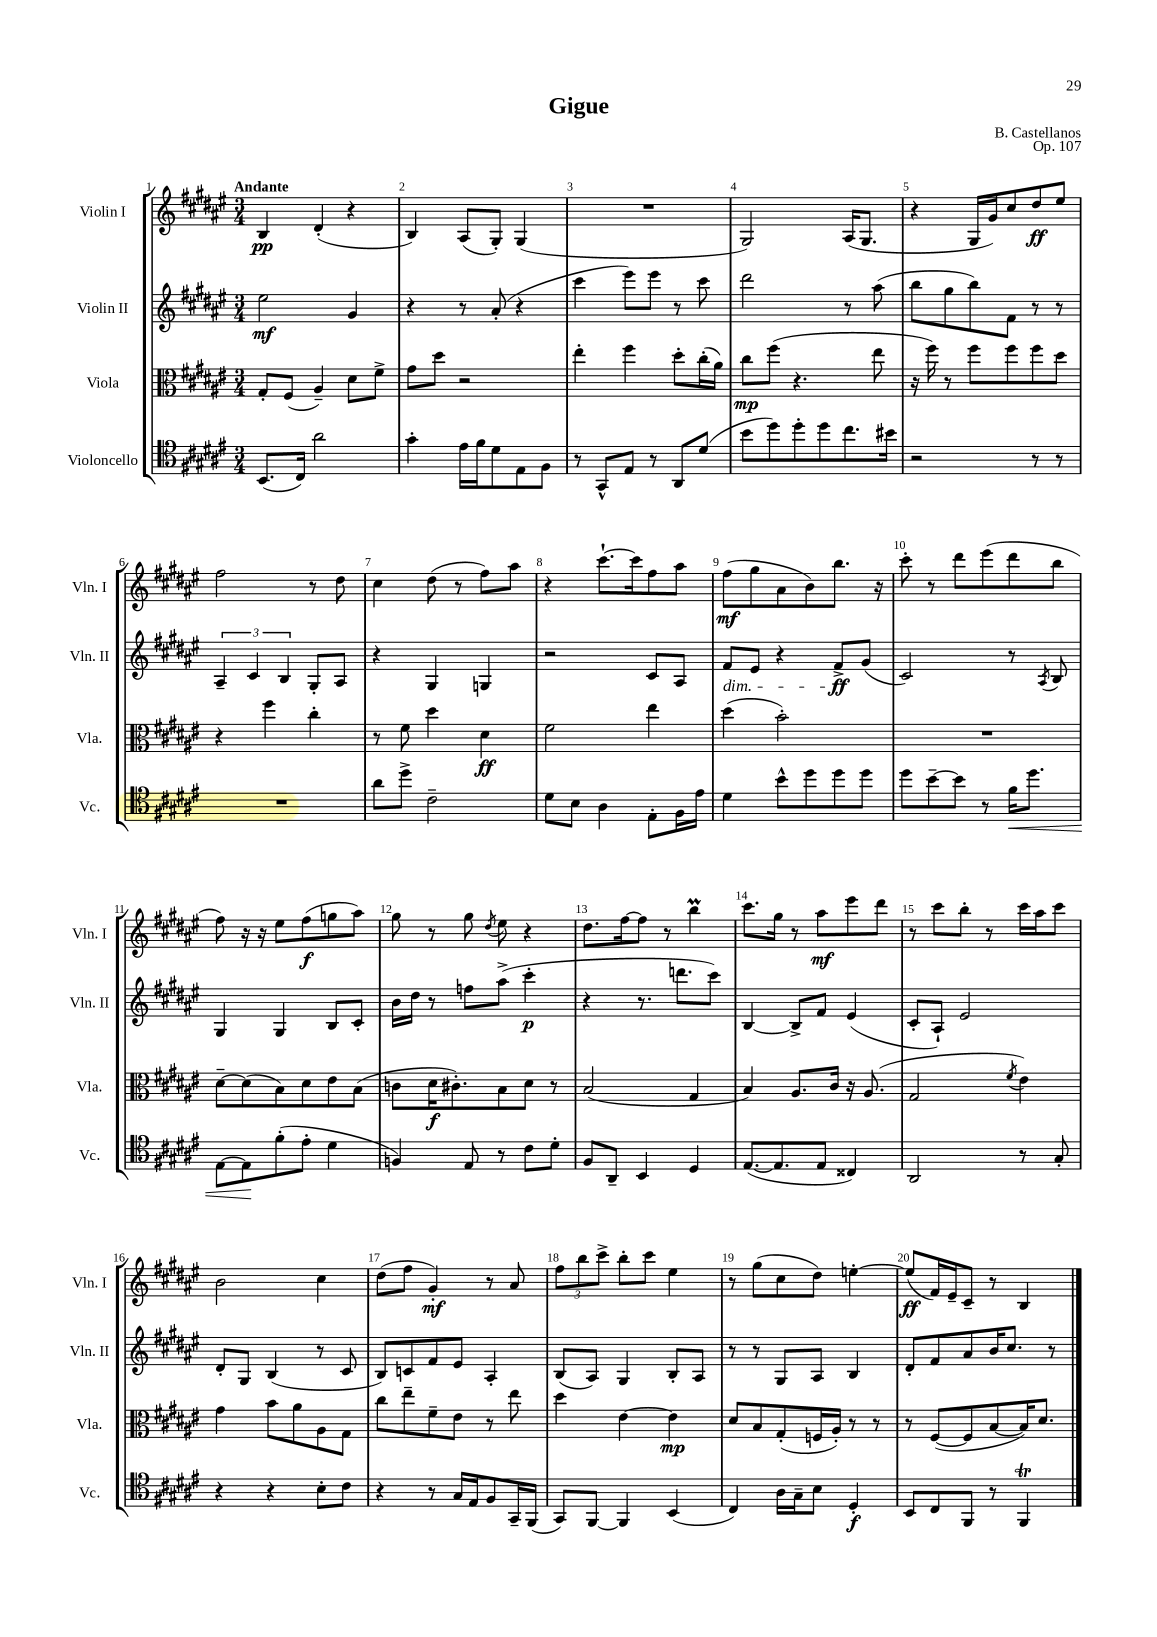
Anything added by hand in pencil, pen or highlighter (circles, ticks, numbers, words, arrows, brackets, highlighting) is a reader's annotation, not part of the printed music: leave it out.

**kern	**dynam	**kern	**dynam	**kern	**dynam	**kern	**dynam
*part4	*part4	*part3	*part3	*part2	*part2	*part1	*part1
*staff4	*staff4	*staff3	*staff3	*staff2	*staff2	*staff1	*staff1
*I"Violoncello	*	*I"Viola	*	*I"Violin II	*	*I"Violin I	*
*I'Vc.	*	*I'Vla.	*	*I'Vln. II	*	*I'Vln. I	*
*clefC4	*	*clefC3	*	*clefG2	*	*clefG2	*
*k[f#c#g#d#a#e#]	*	*k[f#c#g#d#a#e#]	*	*k[f#c#g#d#a#e#]	*	*k[f#c#g#d#a#e#]	*
*M3/4	*	*M3/4	*	*M3/4	*	*M3/4	*
=1	=1	=1	=1	=1	=1	=1	=1
!	!	!	!	!	!	!LO:TX:a:B:t=Andante	!
(8.BB/L	.	8G#'/L	.	2ee#\	mf	4B/	pp
.	.	(8F#/J	.	.	.	.	.
16C#/Jk)	.	.	.	.	.	.	.
2a#\	.	4A#~/)	.	.	.	(4d#'/	.
.	.	8d#\L	.	4g#/	.	4r	.
.	.	8f#^\J	.	.	.	.	.
=2	=2	=2	=2	=2	=2	=2	=2
4g#'\	.	8g#\L	.	4r	.	4B/)	.
.	.	8dd#\J	.	.	.	.	.
16e#\LL	.	2r	.	8r	.	(8A#/L	.
16f#\J	.	.	.	.	.	.	.
8d#\	.	.	.	(8a#'/	.	8G#'/J)	.
8E#\	.	.	.	4r	.	(4G#/	.
8F#\J	.	.	.	.	.	.	.
=3	=3	=3	=3	=3	=3	=3	=3
8r	.	4ee#'\	.	4ccc#\	.	2.r	.
8GG#^^/L	.	.	.	.	.	.	.
8E#/J	.	4ff#\	.	8eee#\L)	.	.	.
8r	.	.	.	8eee#\J	.	.	.
8AA#/L	.	8dd#'\L	.	8r	.	.	.
(8d#/J	.	(16cc#'\L	.	8ccc#\	.	.	.
.	.	16a#\JJ)	.	.	.	.	.
=4	=4	=4	=4	=4	=4	=4	=4
8b\L	.	8cc#\L	mp	2ddd#\	.	2G#/)	.
8dd#\)	.	(8ff#\J	.	.	.	.	.
8dd#'\	.	4.r	.	.	.	.	.
8dd#\	.	.	.	.	.	.	.
8.cc#\	.	.	.	8r	.	(16A#/KL	.
.	.	.	.	.	.	8.G#/J	.
.	.	8ee#\	.	(8aa#\	.	.	.
16b#X\Jk	.	.	.	.	.	.	.
=5	=5	=5	=5	=5	=5	=5	=5
2r	.	16r	.	8bb\L	.	4r	.
.	.	16ff#\)	.	.	.	.	.
.	.	8r	.	8gg#\	.	.	.
.	.	8ff#\L	.	8bb\)	.	16G#/LL	.
.	.	.	.	.	.	16g#/J)	.
.	.	8ff#\	.	8f#\J	.	8cc#/	.
8r	.	8ff#\	.	8r	.	8dd#/	ff
8r	.	8dd#\J	.	8r	.	8ee#/J	.
!!LO:LB:g=z
=6	=6	=6	=6	=6	=6	=6	=6
2.r	.	4r	.	6A#~/	.	2ff#\	.
.	.	.	.	6c#/	.	.	.
.	.	4ff#\	.	.	.	.	.
.	.	.	.	6B/	.	.	.
.	.	4cc#'\	.	8G#'/L	.	8r	.
.	.	.	.	8A#/J	.	8dd#\	.
=7	=7	=7	=7	=7	=7	=7	=7
8a#\L	.	8r	.	4r	.	4cc#\	.
8dd#^\J	.	8f#\	.	.	.	.	.
2c#~\	.	4dd#\	.	4G#/	.	(8dd#\	.
.	.	.	.	.	.	8r	.
.	.	4d#\	ff	4Gn/	.	8ff#\L)	.
.	.	.	.	.	.	8aa#\J	.
=8	=8	=8	=8	=8	=8	=8	=8
8d#\L	.	2f#\	.	2r	.	4r	.
8B\J	.	.	.	.	.	.	.
4A#\	.	.	.	.	.	[8.ccc#`\L	.
.	.	.	.	.	.	16ccc#\k]	.
8E#'\L	.	4ee#\	.	8c#/L	.	8ff#\	.
16F#\L	.	.	.	8A#/J	.	8aa#\J	.
16e#\JJ	.	.	.	.	.	.	.
=9	=9	=9	=9	=9	=9	=9	=9
!	!	!	!	!LO:TX:b:i:t=dim.	!	!	!
4d#\	.	(4dd#\	.	8f#/L	.	(8ff#\L	mf
.	.	.	.	8e#/J	.	8gg#\	.
8b^^\L	.	2b'\)	.	4r	.	8a#\	.
8dd#\	.	.	.	.	.	8b\)	.
8dd#\	.	.	.	8f#^/L	ff	8.bb\J	.
8dd#\J	.	.	.	(8g#/J	.	.	.
.	.	.	.	.	.	16r	.
=10	=10	=10	=10	=10	=10	=10	=10
8dd#\L	.	2.r	.	2c#/)	.	8ccc#'\	.
[8b~\	.	.	.	.	.	8r	.
8b\J]	.	.	.	.	.	8ddd#\L	.
8r	.	.	.	.	.	(8eee#\	.
!	!LO:HP:b	!	!	!	!	!	!
16f#\KL	<	.	.	8r	.	8ddd#\	.
8.dd#\J	.	.	.	.	.	.	.
.	.	.	.	8qA#/	.	.	.
.	.	.	.	8B/	.	8bb\J	.
!!LO:LB:g=z
=11	=11	=11	=11	=11	=11	=11	=11
[8E#\L	.	[8d#~\L	.	4G#/	.	8ff#\)	.
8E#\]	.	(8d#\]	.	.	.	16r	.
.	.	.	.	.	.	16r	.
(8f#'\	[	8B\)	.	4G#/	.	8ee#\L	.
8e#'\J	.	8d#\	.	.	.	(8ff#\	f
4d#\	.	8e#\	.	8B/L	.	8ggn\	.
.	.	(8B\J	.	8c#'/J	.	8aa#\J)	.
=12	=12	=12	=12	=12	=12	=12	=12
4Fn/)	.	8cn\L	.	16b\LL	.	8gg#\	.
.	.	.	.	16dd#\JJ	.	.	.
.	.	16d#\K	f	8r	.	8r	.
.	.	8.c#X'\)	.	.	.	.	.
8E#/	.	.	.	8ffn\L	.	8gg#\	.
.	.	.	.	.	.	8qdd#/	.
8r	.	8B\	.	(8aa#^\J	.	8ee#\	.
8c#\L	.	8d#\J	.	4ccc#'\	p	4r	.
8d#'\J	.	8r	.	.	.	.	.
=13	=13	=13	=13	=13	=13	=13	=13
8F#/L	.	(2B/	.	4r	.	8.dd#\L	.
8AA#~/J	.	.	.	.	.	.	.
.	.	.	.	.	.	[16ff#\k	.
4BB/	.	.	.	8.r	.	8ff#\J]	.
.	.	.	.	.	.	8r	.
.	.	.	.	8.dddn\L	.	.	.
4D#/	.	4G#/	.	.	.	4bbM\	.
.	.	.	.	8ccc#\J)	.	.	.
=14	=14	=14	=14	=14	=14	=14	=14
([8.E#/L	.	4B/)	.	[4B/	.	8.ccc#\L	.
8.E#/]	.	.	.	.	.	16gg#\Jk	.
.	.	8.A#/L	.	8B^/L]	.	8r	.
8E#/J	.	.	.	8f#/J	.	8aa#\L	mf
.	.	16c#/Jk	.	.	.	.	.
4C##X/)	.	16r	.	(4e#/	.	8eee#\	.
.	.	(8.A#/	.	.	.	.	.
.	.	.	.	.	.	8ddd#\J	.
=15	=15	=15	=15	=15	=15	=15	=15
2AA#/	.	2G#/	.	8c#'/L	.	8r	.
.	.	.	.	8A#`/J)	.	8ccc#\L	.
.	.	.	.	2e#/	.	8bb'\J	.
.	.	.	.	.	.	8r	.
.	.	8qf#/	.	.	.	.	.
8r	.	4e#\)	.	.	.	16ccc#\LL	.
.	.	.	.	.	.	16aa#\J	.
8G#'/	.	.	.	.	.	8ccc#\J	.
!!LO:LB:g=z
=16	=16	=16	=16	=16	=16	=16	=16
4r	.	4g#\	.	8d#'/L	.	2b\	.
.	.	.	.	8G#/J	.	.	.
4r	.	8b\L	.	(4B/	.	.	.
.	.	8a#\	.	.	.	.	.
8B'\L	.	8A#\	.	8r	.	4cc#\	.
8c#\J	.	8G#\J	.	8c#/	.	.	.
=17	=17	=17	=17	=17	=17	=17	=17
4r	.	8cc#\L	.	8B/L)	.	(8dd#\L	.
.	.	8ee#~\	.	8cn/	.	8ff#\J	.
8r	.	8f#~\	.	8f#/	.	4g#'/)	mf
16G#/LL	.	8e#\J	.	8e#/J	.	.	.
16E#/J	.	.	.	.	.	.	.
8F#/	.	8r	.	4A#'/	.	8r	.
16GG#~/L	.	8ee#\	.	.	.	8a#/	.
(16FF#/JJ	.	.	.	.	.	.	.
=18	=18	=18	=18	=18	=18	=18	=18
8GG#/L)	.	4dd#\	.	(8B/L	.	12ff#\L	.
.	.	.	.	.	.	12bb\	.
[8FF#/J	.	.	.	8A#/J)	.	.	.
.	.	.	.	.	.	12ccc#^\J	.
4FF#/]	.	[4e#\	.	4G#/	.	8bb'\L	.
.	.	.	.	.	.	8ccc#\J	.
(4BB/	.	4e#\]	mp	8B'/L	.	4ee#\	.
.	.	.	.	8A#/J	.	.	.
=19	=19	=19	=19	=19	=19	=19	=19
4C#/)	.	8d#/L	.	8r	.	8r	.
.	.	8B/	.	8r	.	(8gg#\L	.
16A#\LL	.	(8G#'/	.	8G#/L	.	8cc#\	.
16G#~\J	.	.	.	.	.	.	.
8B\J	.	16Fn/L	.	8A#/J	.	8dd#\J)	.
.	.	16A#'/JJ)	.	.	.	.	.
4D#'/	f	8r	.	4B/	.	[4een'\	.
.	.	8r	.	.	.	.	.
=20	=20	=20	=20	=20	=20	=20	=20
8BB/L	.	8r	.	8d#'/L	.	(8ee/L]	ff
8C#/	.	([8F#/L	.	8f#/	.	16f#/L)	.
.	.	.	.	.	.	16e#~/J	.
8FF#/J	.	8F#/]	.	8a#/	.	8c#~/J	.
8r	.	[8B/	.	16b/K	.	8r	.
.	.	.	.	8.cc#/J	.	.	.
4FF#T/	.	16B/K])	.	.	.	4B/	.
.	.	8.d#/J	.	.	.	.	.
.	.	.	.	8r	.	.	.
==	==	==	==	==	==	==	==
*-	*-	*-	*-	*-	*-	*-	*-
